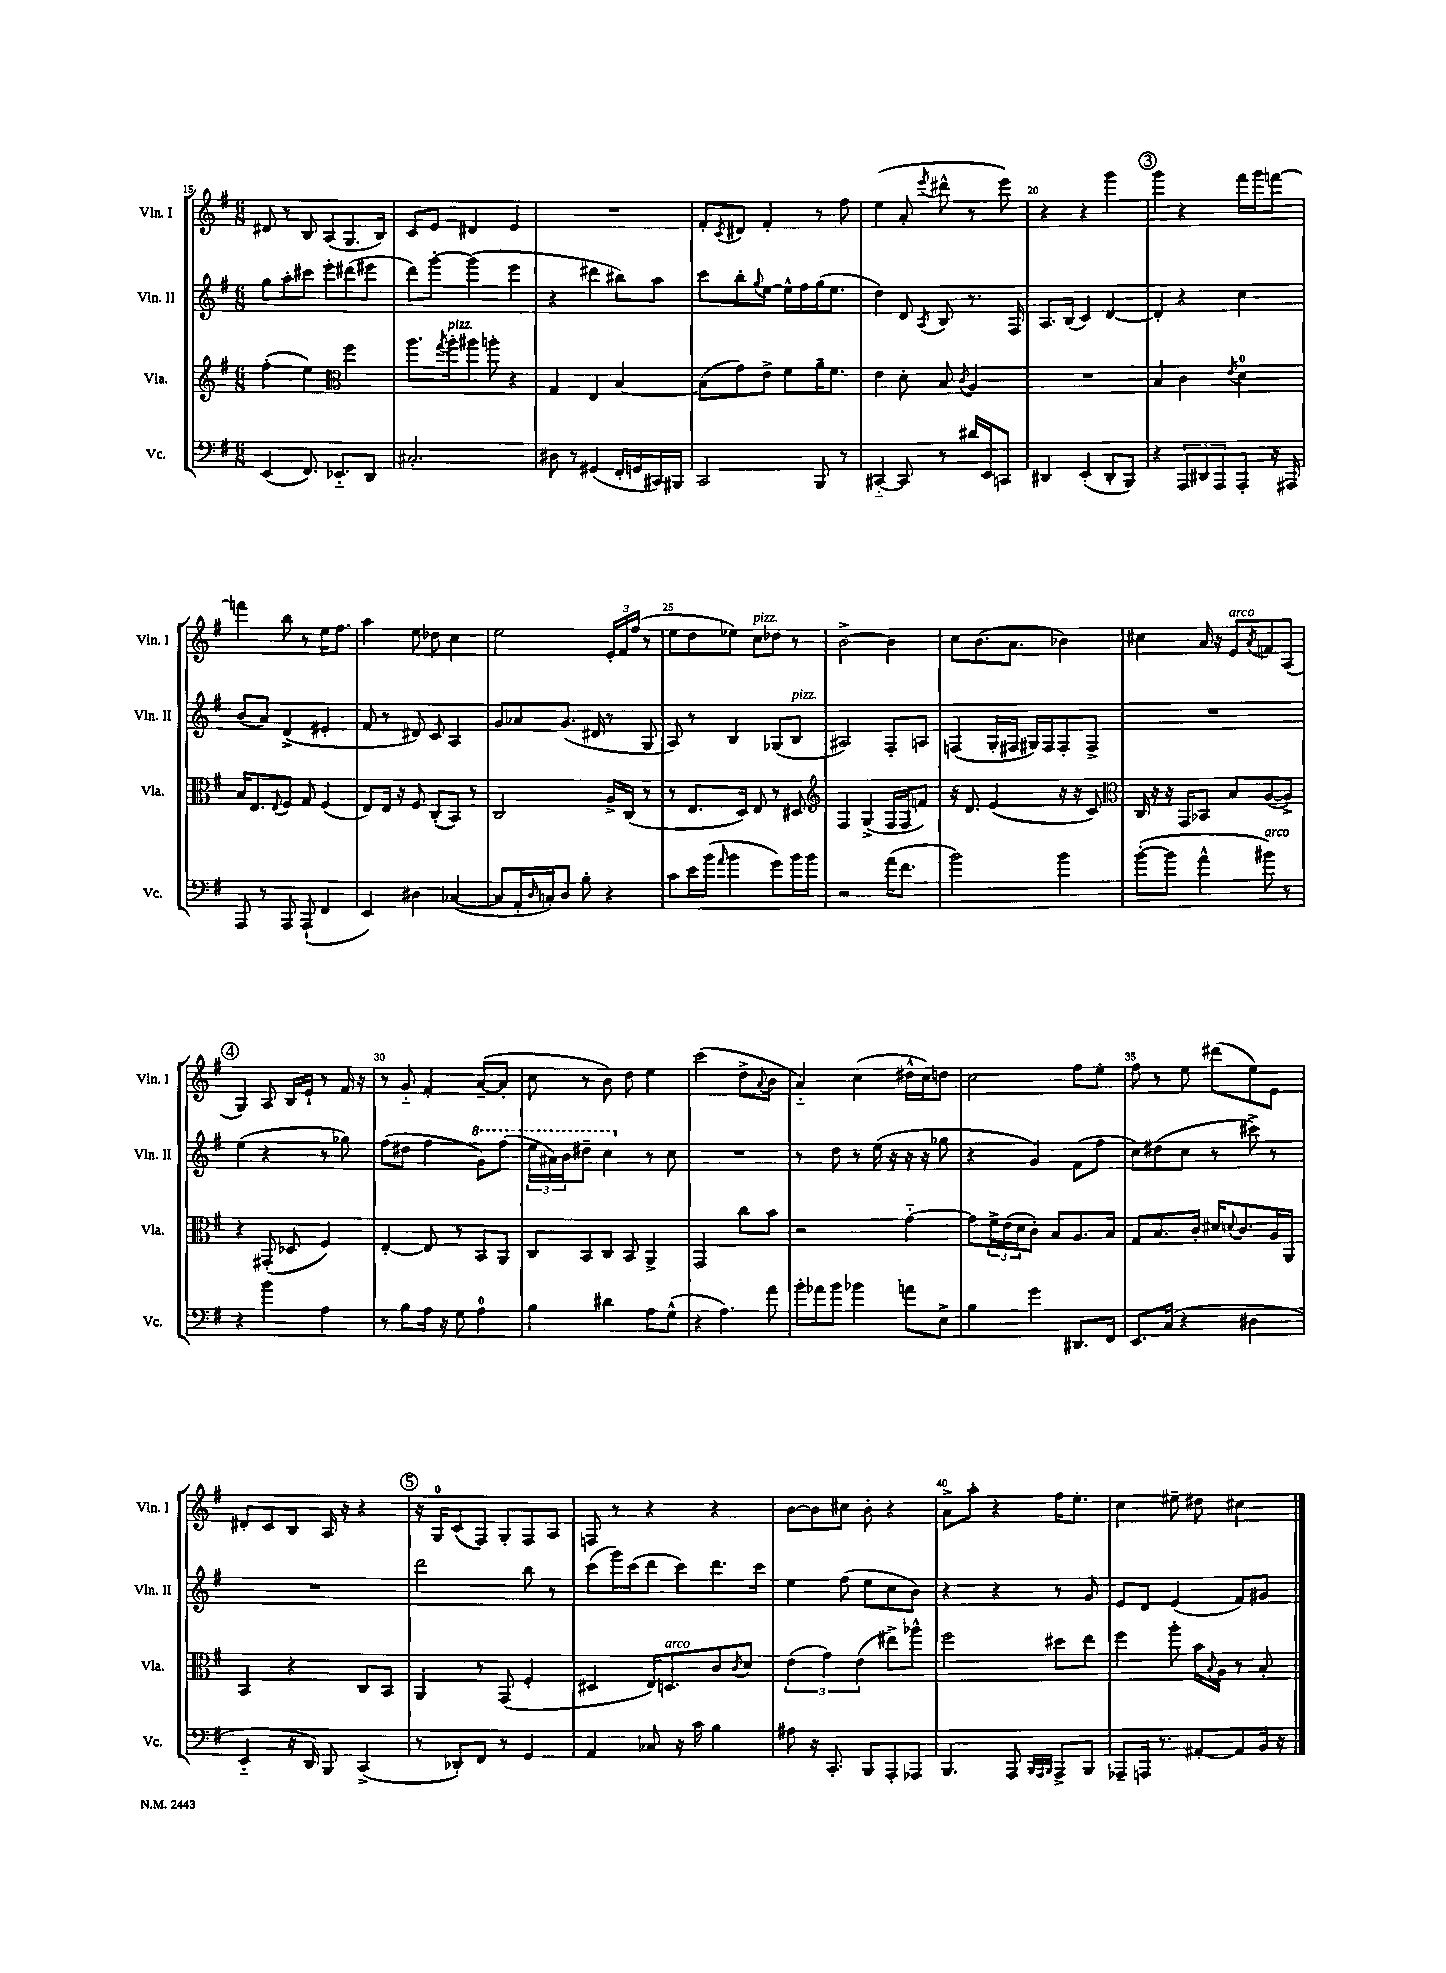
<<
\new StaffGroup <<
\new Staff = "s0" \with { instrumentName = "Vln. I" shortInstrumentName = "Vln. I" } {
    \clef treble \key g \major \numericTimeSignature \time 6/8
    dis'8 r8 b8 a8( g8. b16) |
    c'8 e'8 dis'4 e'4 |
    R2. |
    fis'8-. \acciaccatura { c'8 } dis'8 fis'4-. r8 fis''8 |
    e''4( a'8-. \acciaccatura { e'''8 } dis'''8-^ r8 e'''8) |
    r4 r4 g'''4 |
    \mark \markup { \circle "3" } g'''4 r4 fis'''16 g'''16 f'''8~ |
    f'''4 b''8 r8 e''16 fis''8. |
    a''4 e''8 des''8 c''4 |
    e''2 \tuplet 3/2 { e'16-. fis'16 fis''16( } r8 |
    e''8 d''8 ees''8) c''8^\markup { \italic "pizz." } des''8 r8 |
    b'2~-> b'4 |
    c''8 b'8.( a'8. bes'4) |
    cis''4 a'16 r16 e'8^\markup { \italic "arco" } \acciaccatura { a'8 } f'8 a8( |
    \mark \markup { \circle "4" } g4) a8 b16 e'16-! r8 fis'16 r16 |
    r8 g'8-_ fis'4-. a'8~--( a'8-. |
    c''8 r8 b'8) d''8 e''4 |
    c'''2( d''8-> \appoggiatura { a'8 } b'8 |
    a'4-_) c''4( dis''16-^ c''16) d''8 |
    c''2 fis''8 e''8-. |
    fis''8 r8 e''8 dis'''8( e''8) e'8 |
    dis'8-. c'8 b8 a16 r16 r4 |
    \mark \markup { \circle "5" } r16 g16-0 c'8( fis8) g8-. fis8 a8 |
    f8 r8 r4 r4 |
    b'8~ b'8 cis''8 b'8-. r4 |
    a'8-> a''8-. r4 fis''16 e''8.-. |
    c''4 eis''8-- dis''8 cis''4 \bar "|." |
}
\new Staff = "s1" \with { instrumentName = "Vln. II" shortInstrumentName = "Vln. II" } {
    \clef treble \key g \major \numericTimeSignature \time 6/8
    g''8 a''8-. cis'''8 e'''8-. dis'''8( eis'''8 |
    d'''8) g'''8~-. g'''4( e'''4 |
    r4 dis'''4 bis''8) a''8 |
    c'''8 b''8-. \appoggiatura { g''8 } e''8~ e''16-^ fis''16 g''16( e''8. |
    d''4) d'8 \acciaccatura { a8 } b8 r8. fis16 |
    a8. b16( c'4) d'4~ |
    \mark \markup { \circle "3" } d'4-. r4 c''4 |
    b'8( a'8) d'4->( eis'4-. |
    fis'8 r8 dis'8) c'8 a4 |
    g'8 aes'8 g'8.( dis'16 r8 g8 |
    a8) r8 b4 ges8( b8^\markup { \italic "pizz." } |
    ais2) fis8-. a8 |
    f4( g16-. fis16 gis16) fis16 fis8-. fis8-> |
    R2. |
    \mark \markup { \circle "4" } e''4( r4 r8 ges''8) |
    fis''8( dis''8 fis''4 \ottava #1 g''8) fis'''8( |
    \tuplet 3/2 { e'''16 ais''16) b''16 } dis'''8-- c'''4 \ottava #0 r8 c''8 |
    R2. |
    r8 d''8 r8 e''16( r16 r16 r16 ges''8 |
    r4 g'4) fis'8( fis''8 |
    c''8) dis''8( c''8 r8 cis'''8->) r8 |
    R2. |
    \mark \markup { \circle "5" } d'''2 b''8 r8 |
    c'''8( g'''16) c'''16( d'''8 c'''8) d'''8. c'''16 |
    e''4 fis''8( e''8 c''8 b'8) |
    r4 r4 r8 g'8 |
    e'8 d'8 e'4( fis'8) gis'8 \bar "|." |
}
\new Staff = "s2" \with { instrumentName = "Vla." shortInstrumentName = "Vla." } {
    \clef treble \key g \major \numericTimeSignature \time 6/8
    fis''4-.( e''4) \clef alto fis''4 |
    a''8. \acciaccatura { g''8 } a''16-.^\markup { \italic "pizz." } ais''8 a''8-. r4 |
    g4 e4 b4~ |
    b8( g'8) e'8-> fis'8 a'16-- fis'8. |
    e'4 d'8-. b8 \acciaccatura { c'8 } a4 |
    R2. |
    \mark \markup { \circle "3" } b4 c'4 \acciaccatura { e'8 } d'4-0 |
    b16 e8. \appoggiatura { e8 } fis8 g8 fis4( |
    e8) e16 r16 fis8 c8-.( b,8) r8 |
    c2 a16-> c16( r8 |
    r8 e8. d16) e8 r8 dis8 |
    \clef treble fis4 g4->( fis16 fis16 f'8) |
    r16 d'8. e'4( r16 r16 c'8) |
    \clef alto c16 r16 r16 g,16 bes,8 b8 a8~( a8->) |
    \mark \markup { \circle "4" } r4 gis,8-.( des8 fis4) |
    e4~-. e8 r8 b,8 a,8 |
    c8 b,8 c8 b,8 a,4-> |
    g,2 c''8 b'8 |
    r2 g'4~-_ |
    g'8 \tuplet 3/2 { fis'16-> e'16( d'16 } c'8-.) b8 a8. b16 |
    g8 b8. c'16-. dis'16 \appoggiatura { d'8 } c'8. a16 a,16 |
    b,4 r4 c8 b,8 |
    \mark \markup { \circle "5" } a,4 r8 g,8( fis4-. |
    dis4 e16) d8.^\markup { \italic "arco" } c'8 \acciaccatura { c'8 } d'8 |
    \tuplet 3/2 { e'4( g'4) e'4( } eis''8->) aes''8-^ |
    fis''2 dis''8 e''8 |
    fis''4 a''8-. b'16 \appoggiatura { b8 } a16 r8 b8-. \bar "|." |
}
\new Staff = "s3" \with { instrumentName = "Vc." shortInstrumentName = "Vc." } {
    \clef bass \key g \major \numericTimeSignature \time 6/8
    e,4( fis,8.) ees,8.-_ d,8 |
    cis2.-. |
    dis8 r8 gis,4( fis,16-. g,16 cis,16) bis,,16 |
    c,2 b,,8 r8 |
    cis,4~-_ cis,8 r8 dis'16 e,16 c,8 |
    dis,4 e,4-.( dis,8-. b,,8) |
    \mark \markup { \circle "3" } r4 \tuplet 3/2 { a,,8 dis,8 a,,8 } a,,8-. r16 ais,,16 |
    a,,8 r8 a,,8 a,,8-!( fis,4 |
    e,4) dis4 ces4~( |
    ces8 a,16-. \grace { d16 } c16-.) d8 b8-. r4 |
    c'8 e'16 b'16( \grace { a'16 } b'4 g'8) b'16 b'16 |
    r2 a'16( fis'8. |
    b'2) b'4 |
    b'8~-.( b'8 a'4-^ bis'8^\markup { \italic "arco" }) r8 |
    \mark \markup { \circle "4" } r4 b'4 a4 |
    r8 b8 a16 r16 g8 a4-0 |
    b4 dis'4 a8 g8-^( |
    r4 a4.) a'8 |
    b'16-. aes'16 b'8 bes'4 a'8 e8-> |
    b4 g'4 dis,8. fis,16 |
    e,8. c16( r4 dis4 |
    e,4-_ r16 d,16) b,,8 c,4->( |
    \mark \markup { \circle "5" } r8 des,8-.) fis,8 r8 g,4 |
    a,4 ces8 r16 c'16 b4 |
    ais8 r16 c,8.-. b,,8 a,,8-. aes,,8 |
    b,,4. a,,8 \grace { b,,32 a,,32 b,,32 } a,,8-> b,,8 |
    aes,,8-- a,,16 r8. ais,8~-. ais,8 b,16 r16 \bar "|." |
}
>>
>>
\layout { \context { \Score currentBarNumber = #15 \override BarNumber.break-visibility = ##(#f #t #t) barNumberVisibility = #(every-nth-bar-number-visible 5) } }
